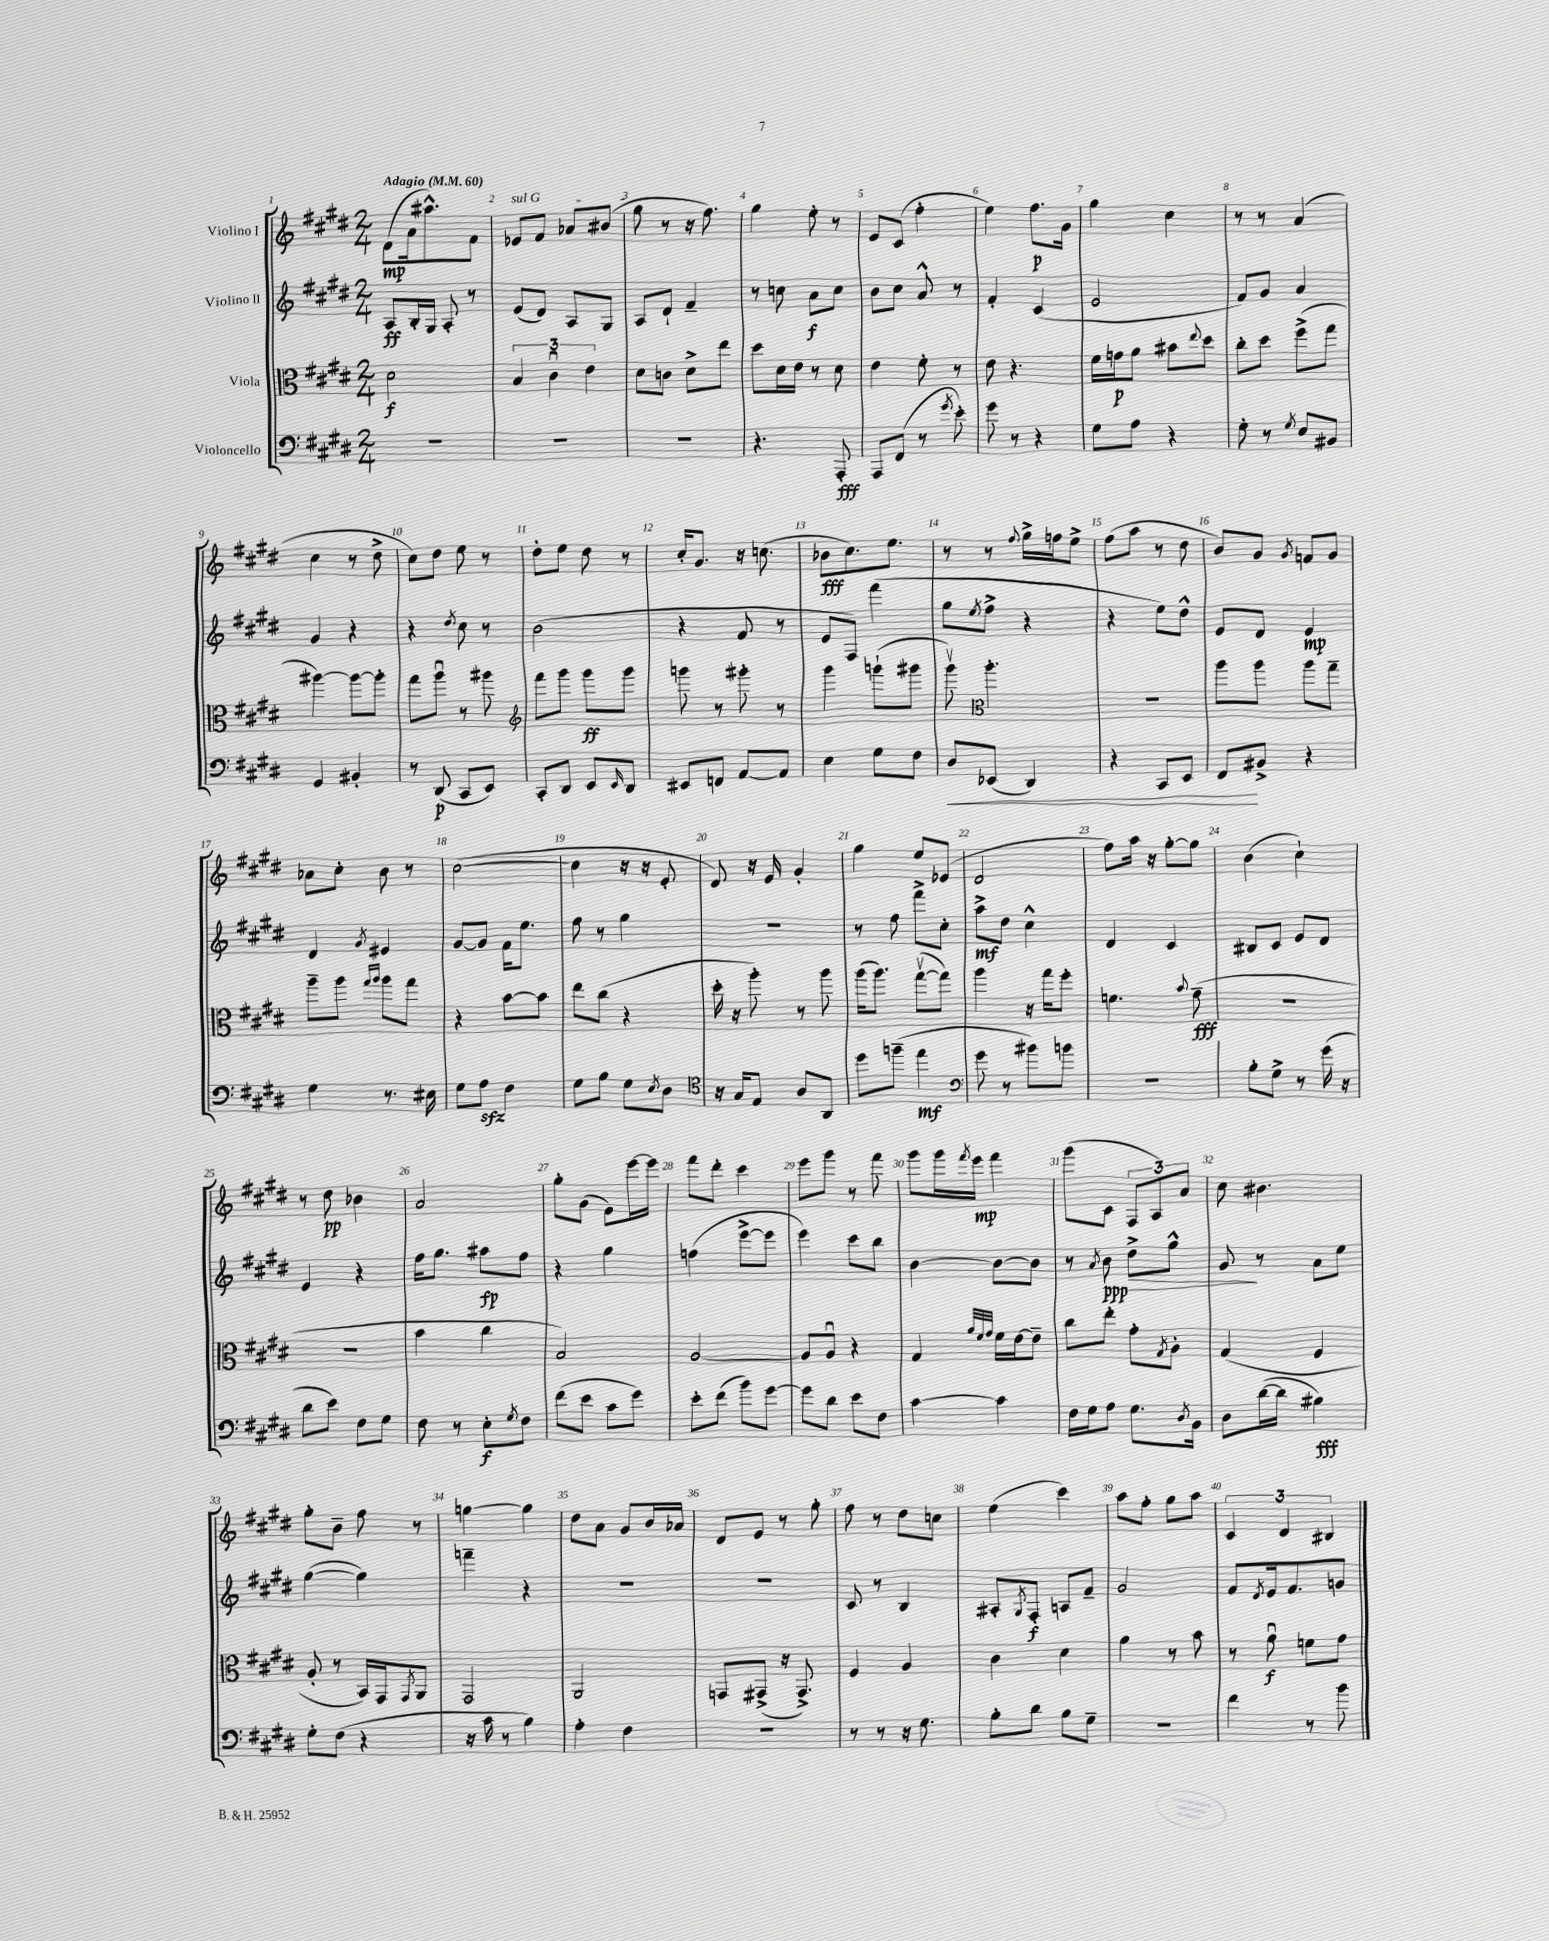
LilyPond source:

<<
\new StaffGroup <<
\new Staff = "s0" \with { instrumentName = "Violino I" } {
    \clef treble \key e \major \numericTimeSignature \time 2/4 \tempo "Adagio" 4 = 60
    dis'8\mp( a'16 ais''8.-^) fis'8 |
    \once \override TextSpanner.bound-details.left.text = \markup { \italic "sul G" } ees'8\startTextSpan fis'8 aes'8 bis'8( |
    gis''8\stopTextSpan r8 r16 fis''8.) |
    gis''4 e''8-. r8 |
    e'8 cis'8( fis''4-. |
    e''4) fis''8.\p gis'16 |
    gis''4 cis''4 |
    r8 r8 a'4( |
    cis''4 r8 dis''8-> |
    cis''8) dis''8 e''8 r8 |
    dis''8-. e''8 dis''8 r8 |
    cis''16-. gis'8. r16 c''8.( |
    bes'8\fff cis''8.) e''8. |
    r8 r8 \appoggiatura { fis''8 } gis''16-> f''16 e''8-> |
    fis''8( a''8 r8 dis''8 |
    b'8) gis'8 \acciaccatura { gis'8 } f'8 gis'8 |
    aes'8 cis''8-. b'8 r8 |
    cis''2~( |
    cis''4 r16 r16 e'8-. |
    dis'8) r16 e'16 gis'4-. |
    gis''4 e''8 ees'8( |
    dis'2 |
    fis''8) a''16 r16 gis''8~-. gis''8 |
    b'4( cis''4-!) |
    r8 dis''8\pp bes'4 |
    a'2 |
    gis''8-. gis'8( e'8) e'''16~ e'''16 |
    fis'''8 dis'''8-. cis'''4 |
    e'''8 gis'''8 r8 fis'''8 |
    gis'''8 gis'''16 \acciaccatura { fis'''8 } e'''16\mp fis'''4 |
    gis'''8( cis'8 \tuplet 3/2 { fis8 a8) a'8 } |
    cis''8 bis'4. |
    gis''8-. b'8-- fis''8 r8 |
    g''4~ g''4 |
    dis''8 a'8 gis'8 b'16 aes'16 |
    dis'8 e'8 r8 gis''8-. |
    fis''8 r8 dis''8 c''8 |
    e''4( cis'''4) |
    a''8 fis''8-. gis''8 a''8 |
    \tuplet 3/2 { cis'4 dis'4 bis4 } \bar "|." |
}
\new Staff = "s1" \with { instrumentName = "Violino II" } {
    \clef treble \key e \major \numericTimeSignature \time 2/4
    a8\ff b16-. gis16 a8-. r8 |
    e'8( dis'8) a8 gis8 |
    a8 dis'8-! fis'4-- |
    r8 c''8 a'8\f c''8 |
    b'8 cis''8 a'8-^ r8 |
    fis'4-. cis'4( |
    e'2 |
    fis'8) gis'8 a'4 |
    gis'4 r4 |
    r4 \acciaccatura { dis''8 } cis''8 r8 |
    b'2( |
    r4 fis'8 r8 |
    e'8 fis8) fis'''4( |
    gis''8 \acciaccatura { e''8 } fis''8-> r4 |
    r4 e''8) dis''8-^ |
    e'8 dis'8 e'4\mp |
    dis'4 \acciaccatura { gis'8 } eis'4 |
    gis'8~ gis'8 fis'16 e''8. |
    fis''8 r8 gis''4 |
    R2 |
    r8 fis''8 fis'''8-> cis''8-. |
    a''8->\mf dis''8 cis''4-^ |
    dis'4 cis'4 |
    bis8 cis'8 e'8 dis'8 |
    e'4 r4 |
    fis''16 gis''8. ais''8\fp fis''8 |
    r4 gis''4 |
    f''4( e'''8~-> e'''8 |
    e'''4) cis'''8 b''8 |
    b'4~ b'8~ b'8 |
    r8 \acciaccatura { a'8 } b'8\ppp\> dis''8-> gis''8-^ |
    gis'8\! r8 a'8 e''8 |
    gis''4~( gis''4) |
    f'''4-- r4 |
    R2 |
    R2 |
    cis'8 r8 b4 |
    ais8-. \acciaccatura { gis8 } fis8-.\f a8 fis'8-- |
    gis'2 |
    fis'8 \acciaccatura { dis'8 } e'16 fis'8. g'8 \bar "|." |
}
\new Staff = "s2" \with { instrumentName = "Viola" } {
    \clef alto \key e \major \numericTimeSignature \time 2/4
    dis'2\f |
    \tuplet 3/2 { b4 cis'4\downbow e'4 } |
    dis'8 c'8 dis'8-> e''8 |
    dis''8 dis'16 e'16 r8 dis'8 |
    e'4 fis'8-. r8 |
    e'8 r4. |
    fis'16 g'16\p a'8 bis'8 \appoggiatura { e''8 } dis''8 |
    cis''8-. dis''8 fis''8->( gis''8 |
    ais''4~) ais''8~ ais''8-. |
    gis''8 a''8\downbow r8 ais''8 |
    \clef treble fis'''8 gis'''8 gis'''8\ff gis'''8 |
    g'''8 r8 gis'''8-. r8 |
    gis'''4 g'''8-!( gis'''8 |
    gis'''8\upbow) \clef alto a''4.-. |
    R2 |
    a''8 a''8 a''8 gis''8-- |
    a''8-- a''8 \grace { gis''16 a''16 } a''8 gis''8 |
    r4 b'8~ b'8 |
    e''8 cis''8( r4 |
    dis''16-. r16 a''8-.) r8 a''8 |
    a''16( a''8.) gis''8~\upbow( gis''8) |
    a''4 r16 gis''16 fis''8-. |
    f'4. \appoggiatura { b'8 } gis'8--\fff( |
    R2 |
    R2 |
    b'4 cis''4 |
    b2) |
    a2~ |
    a8 a8\downbow r4 |
    gis4 \grace { a'32 fis'32 gis'32 } fis'16 e'16~ e'8-- |
    cis''8 e''8-. gis'8-. \acciaccatura { gis8 } a8-. |
    gis4( fis4 |
    a8-. r8 b,16) gis,16 \acciaccatura { gis,8 } a,8 |
    gis,2 |
    a,2 |
    g,8 gis,8->( r16 gis,8.->) |
    fis4 a4 |
    cis'4 dis'4 |
    a'4 r8 b'8 |
    r8 a'8\downbow\f f'8 gis'8 \bar "|." |
}
\new Staff = "s3" \with { instrumentName = "Violoncello" } {
    \clef bass \key e \major \numericTimeSignature \time 2/4
    r2 |
    R2 |
    R2 |
    r4. a,,8-.\fff |
    a,,8 fis,8( r8 \acciaccatura { gis'8 } e'8-.) |
    gis'8 r8 r4 |
    gis8 a8 r4 |
    gis8-. r8 \acciaccatura { gis8 } e8 bis,8 |
    gis,4 bis,4-. |
    r8 dis,8\p( cis,8 e,8) |
    cis,8-. dis,8 e,8 \grace { e,16 } dis,8 |
    eis,8 f,8 a,8~ a,8 |
    e4 gis8 fis8 |
    dis8\< ees,8( dis,4) |
    r4 cis,8 e,8 |
    fis,8\! bis,8-> r4 |
    gis4 r8. eis16 |
    gis8 a8\sfz fis4 |
    gis8 b8 gis8 \acciaccatura { e8 } dis8 |
    \clef tenor r16 gis16 e8 a8 a,8 |
    dis''8 f''8--( e''4\mf |
    \clef bass gis'8 r8 bis'8) b'8 |
    r2 |
    b8-. gis8-> r8 gis'16( r16 |
    dis'8 e'8) fis8 gis8 |
    fis8 r8 e8-.\f \acciaccatura { gis8 } fis8 |
    fis'8( e'8 cis'8 gis'8) |
    e'8-. fis'8( b'8) gis'8~ |
    gis'8 dis'8 e'8 fis8 |
    cis'4~ cis'4 |
    fis16 gis16 a8 gis8. \acciaccatura { dis8 } b,16 |
    dis8 dis'16~( dis'16 bis4\fff) |
    gis8-. fis8( r4 |
    r16 cis'16 r8 b4) |
    a4-. fis4 |
    r2 |
    r8 r8 r16 gis8. |
    b8-. dis'8 b8 gis8-- |
    R2 |
    fis'4 r8 b'8 \bar "|." |
}
>>
>>
\layout { \context { \Score \override BarNumber.break-visibility = ##(#f #t #t) barNumberVisibility = #all-bar-numbers-visible } }
